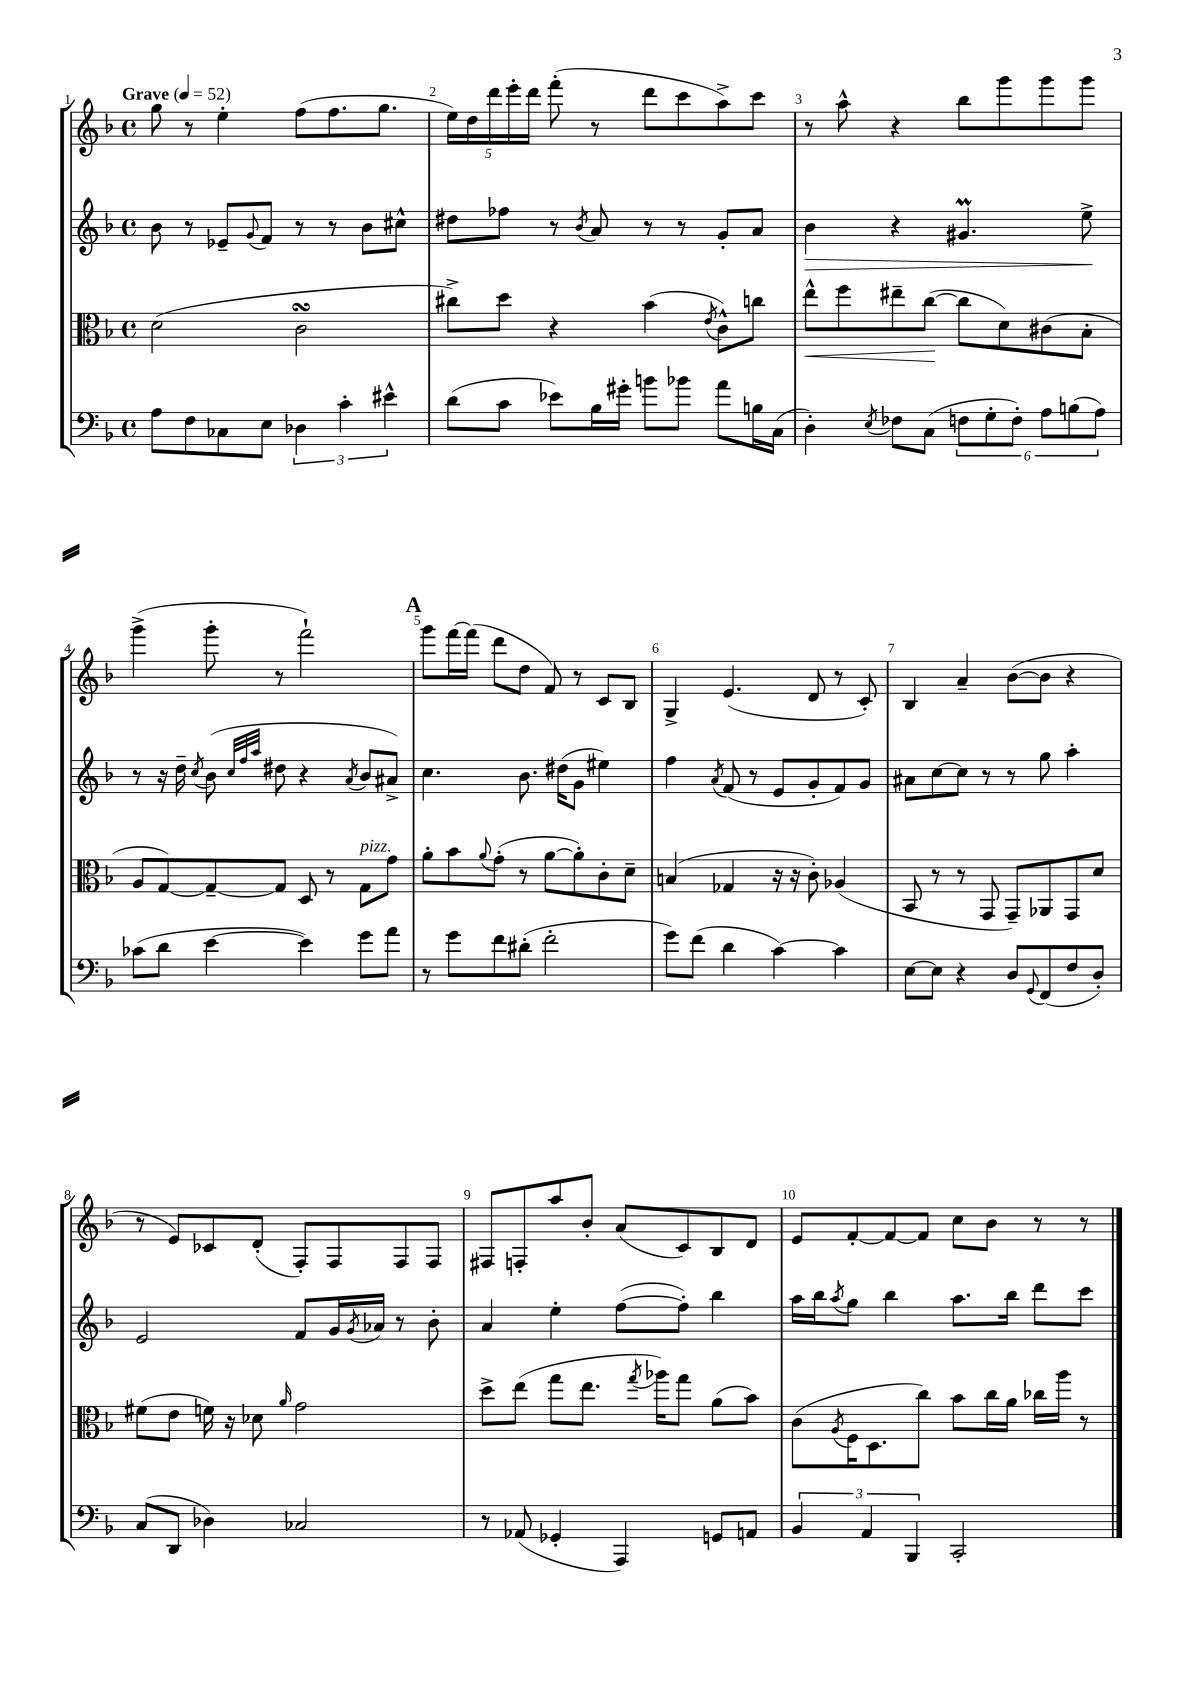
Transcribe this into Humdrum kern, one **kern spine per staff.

**kern	**kern	**dynam	**kern	**dynam	**kern
*part4	*part3	*part3	*part2	*part2	*part1
*staff4	*staff3	*staff3	*staff2	*staff2	*staff1
*clefF4	*clefC3	*	*clefG2	*	*clefG2
*k[b-]	*k[b-]	*	*k[b-]	*	*k[b-]
*M4/4	*M4/4	*	*M4/4	*	*M4/4
*met(c)	*met(c)	*	*met(c)	*	*met(c)
*MM52	*MM52	*	*MM52	*	*MM52
=1	=1	=1	=1	=1	=1
!	!	!	!	!	!LO:TX:a:B:t=Grave
8A\L	(2d\	.	8b-\	.	8gg\
8F\	.	.	8r	.	8r
8C-X\	.	.	8e-X~/L	.	4ee'\
.	.	.	8qqg/	.	.
8E\J	.	.	8f/J	.	.
6D-X\	2csSSS\	.	8r	.	(8ff\L
.	.	.	8r	.	8.ff\
6c'\	.	.	.	.	.
.	.	.	8b-\L	.	.
.	.	.	.	.	8.gg\J
6e#X^^\	.	.	.	.	.
.	.	.	8cc#X^^\J	.	.
=2	=2	=2	=2	=2	=2
(8d\L	8cc#X^\L)	.	8dd#X\L	.	20ee\LL)
.	.	.	.	.	20dd\
.	.	.	.	.	20ddd\
8c\J	8dd\J	.	8ff-X\J	.	.
.	.	.	.	.	20eee'\
.	.	.	.	.	20ddd\JJ
8e-X\L)	4r	.	8r	.	(8fff'\
.	.	.	8qb-/	.	.
16B-\L	.	.	8a/	.	8r
16g#X'\JJ	.	.	.	.	.
8bn\L	(4b-\	.	8r	.	8ddd\L
8b-X\J	.	.	8r	.	8ccc\
.	8qe/	.	.	.	.
8a\L	8c^^\L)	.	8g'/L	.	8aa^\)
16Bn\L	8ccn\J	.	8a/J	.	8ccc\J
(16C\JJ	.	.	.	.	.
=3	=3	=3	=3	=3	=3
!	!	!LO:HP:b	!	!LO:HP:b	!
4D'\)	8ee^^\L	<	4b-\	>	8r
.	8ff\	.	.	.	8aa^^\
8qE/	.	.	.	.	.
8F-X\L	8ee#X~\	.	4r	.	4r
(8C\J	([8cc\J	.	.	.	.
12Fn\L	8cc\L]	[	4.g#Xm/	.	8bb-\L
12G'\	.	.	.	.	.
.	8d\)	.	.	.	8ggg\
12F'\J)	.	.	.	.	.
12A\L	(8c#X\	.	.	.	8ggg\
(12Bn\	.	.	.	.	.
.	8B-'\J	.	8ee^\	.	8ggg\J
12A\J)	.	.	.	.	.
.	.	.	.	]	.
!!LO:LB:g=z
=4	=4	=4	=4	=4	=4
(8c-X\L	8A/L	.	8r	.	(4ggg^\
8d\J	[8G/)	.	16r	.	.
.	.	.	16dd~\	.	.
.	.	.	8qcc/	.	.
[4e\	8G~/_	.	(8b-\	.	8ggg'\
.	.	.	32qqcc/LLL	.	.
.	.	.	32qqff/	.	.
.	.	.	32qqaa/JJJ	.	.
.	8G/J]	.	8dd#X\	.	8r
4e\])	8D/	.	4r	.	2fff`\)
.	8r	.	.	.	.
.	.	.	8qa/	.	.
!	!LO:TX:a:i:t=pizz.	!	!	!	!
8g\L	8G\L	.	8b-/L	.	.
8a\J	8g\J	.	8a#X^/J)	.	.
!!LO:REH:place=s1:t=A
=5	=5	=5	=5	=5	=5
8r	8a'\L	.	4.cc\	.	8ggg\L
8g\L	8b-\	.	.	.	[16fff\L
.	.	.	.	.	(16fff\JJ]
.	8qqa/	.	.	.	.
8f\	(8g'\J	.	.	.	8ddd\L
(8d#X'\J	8r	.	8.b-\	.	8dd\J
2f'\	[8a\L	.	.	.	8f/)
.	.	.	(16dd#X\KL	.	.
.	8a'\])	.	8g\J	.	8r
.	8c'\	.	4ee#X\)	.	8c/L
.	8d~\J	.	.	.	8B-/J
=6	=6	=6	=6	=6	=6
8g\L)	(4Bn/	.	4ff\	.	4G^/
(8f\J	.	.	.	.	.
.	.	.	8qa/	.	.
4d\	4G-X/	.	(8f/	.	(4.e/
.	.	.	8r	.	.
[4c\)	16r	.	8e/L	.	.
.	16r	.	.	.	.
.	8c'\)	.	8g'/	.	8d/
4c\]	(4A-X/	.	8f/)	.	8r
.	.	.	8g/J	.	8c'/)
=7	=7	=7	=7	=7	=7
[8E\L	8BB-/	.	8a#X\L	.	4B-/
8E\J]	8r	.	[8cc\	.	.
4r	8r	.	8cc\J]	.	4a~/
.	8GG/	.	8r	.	.
8D/L	8GG~/L)	.	8r	.	([8b-\L
8qqGG/	.	.	.	.	.
(8FF/	8AA-X/	.	8gg\	.	8b-\J]
8F/	8GG/	.	4aa'\	.	4r
8D'/J)	8d/J	.	.	.	.
!!LO:LB:g=z
=8	=8	=8	=8	=8	=8
(8C/L	(8f#X\L	.	2e/	.	8r
8DD/J	8e\J	.	.	.	8e/L)
4D-X\)	16fn\)	.	.	.	8c-X/
.	16r	.	.	.	.
.	8d-X\	.	.	.	(8d'/J
.	16qqa/	.	.	.	.
2C-X/	2g\	.	8f/L	.	8F'/L)
.	.	.	16g/L	.	8F/
.	.	.	8qg/	.	.
.	.	.	16a-X/JJ	.	.
.	.	.	8r	.	8F/
.	.	.	8b-'\	.	8F/J
=9	=9	=9	=9	=9	=9
8r	8dd^\L	.	4a/	.	8F#X/L
(8AA-X/	(8ee\J	.	.	.	8Fn'/
4GG-X'/	8gg\L	.	4ee'\	.	8aa/
.	8.ee\J	.	.	.	8b-'/J
4AAA/)	.	.	([8ff\L	.	(8a/L
.	8qgg/	.	.	.	.
.	16aa-X\KL)	.	.	.	.
.	8gg\J	.	8ff'\J])	.	8c/)
8GGn/L	(8a\L	.	4bb-\	.	8B-/
8AAn/J	8b-\J)	.	.	.	8d/J
=10	=10	=10	=10	=10	=10
6BB-/	(8c\L	.	16aa\LL	.	8e/L
.	.	.	16bb-\J	.	.
.	8qA/	.	8qaa/	.	.
.	16F\K	.	8gg\J	.	[8f'/
6AA/	.	.	.	.	.
.	8.D\	.	.	.	.
.	.	.	4bb-\	.	8f/_
6BBB-/	.	.	.	.	.
.	8cc\J)	.	.	.	8f/J]
2CC'/	8b-\L	.	8.aa\L	.	8cc\L
.	16cc\L	.	.	.	8b-\J
.	16a\JJ	.	16bb-\Jk	.	.
.	16cc-X\LL	.	8ddd\L	.	8r
.	16aa\JJ	.	.	.	.
.	8r	.	8ccc\J	.	8r
==	==	==	==	==	==
*-	*-	*-	*-	*-	*-
